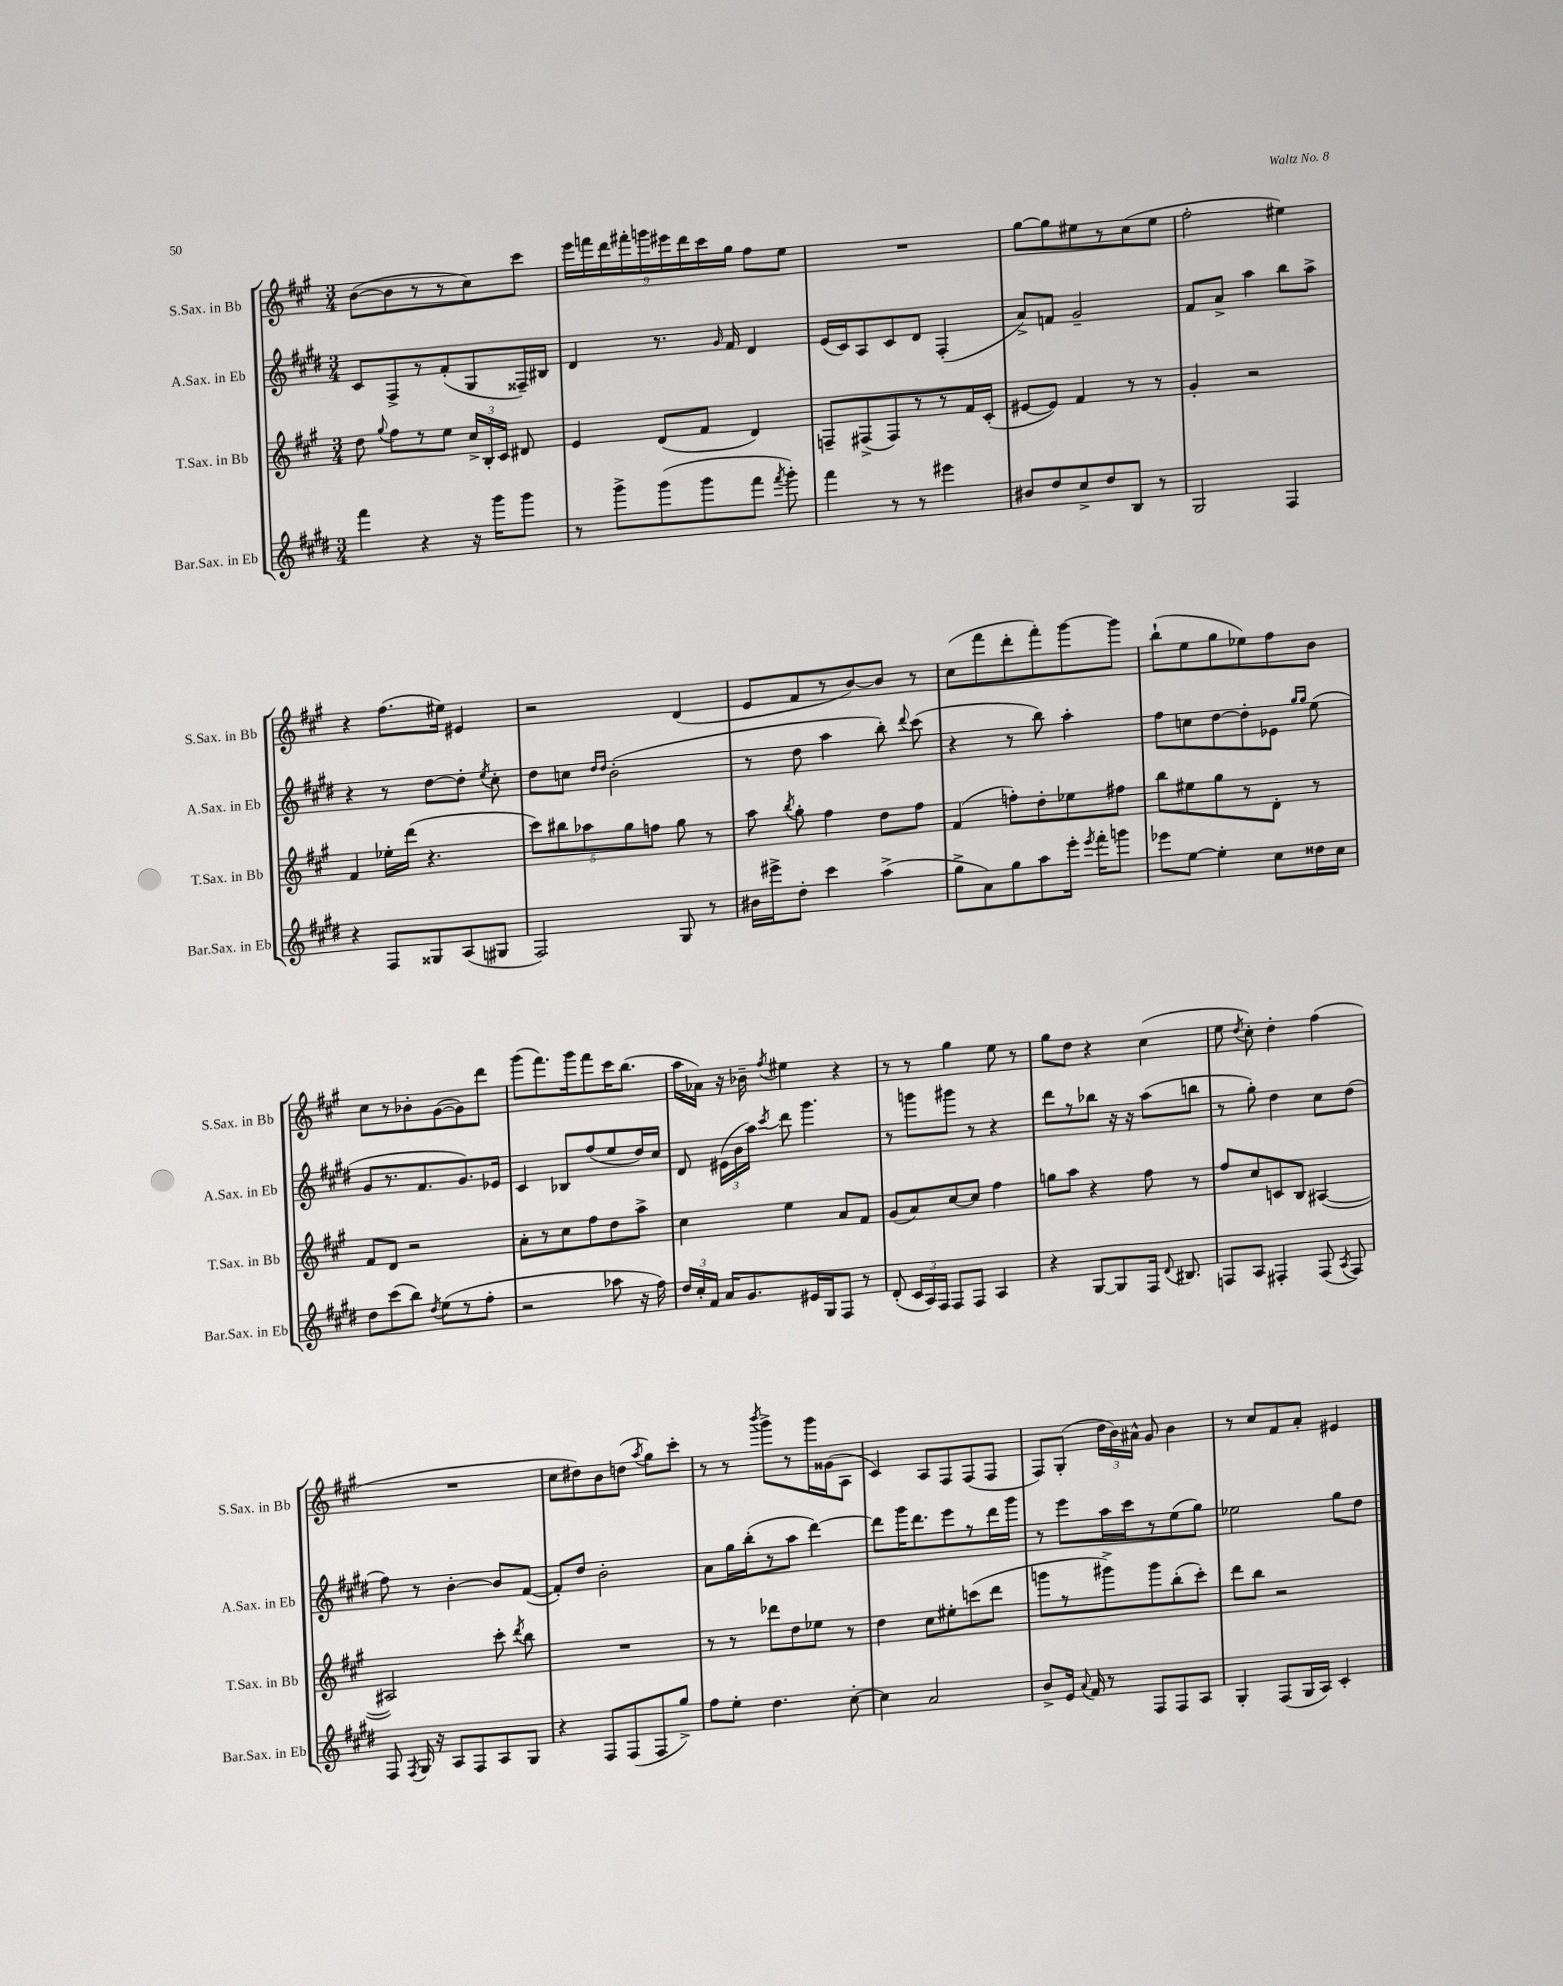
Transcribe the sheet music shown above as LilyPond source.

<<
\new StaffGroup <<
\new Staff = "s0" \with { instrumentName = "S.Sax. in Bb" shortInstrumentName = "S.Sax. in Bb" } {
    \clef treble \key a \major \numericTimeSignature \time 3/4
    \autoBeamOff b'8[~( b'8 r8 r8 cis''8) cis'''8] |
    \tuplet 9/8 { e'''16[ f'''16 d'''16 fis'''16-. g'''16 eis'''16 d'''16 cis'''16 gis''16] } fis''8[ e''8] |
    R2. |
    gis''8[~ gis''8 eis''8 r8 cis''8( eis''8] |
    fis''2-. eis''4) |
    r4 fis''8.[( eis''16]) eis'4 |
    r2 d'4( |
    e'8[ fis'8 r8 b'8~) b'8] r8 |
    cis''8[( fis'''8 d'''8-. fis'''8-.) gis'''8~ gis'''8] |
    b''8[-!( e''8 gis''8 ees''8) fis''8 b'8] |
    cis''8[ r8 bes'8-. gis'8~( gis'8) d'''8] |
    gis'''8[( fis'''8.) gis'''16 fis'''8 cis'''16 b''8.]( |
    a''16[ aes'16]) r16 bes'16-- \acciaccatura { fis''8 } eis''4 r4 |
    r8 r8 gis''4 e''8 r8 |
    gis''8[ d''8] r4 cis''4( |
    e''8 \acciaccatura { d''8 } cis''8-.) d''4-. fis''4( |
    R2. |
    cis''8[ dis''8) b'8 d''8]( \acciaccatura { a''8 } gis''8[) cis'''8]-. |
    r8 r8 \acciaccatura { b'''8 } gis'''8[-> r8 gis'''16 gisis'16( a8] |
    cis'4) a8[ fis8 fis8( fis8] |
    fis8[) gis8]-.( \tuplet 3/2 { d''16[ b'16) ais'16]-^ } gis'8 b'4 |
    r8 cis''8[ fis'8 a'8]-. eis'4 \bar "|." |
}
\new Staff = "s1" \with { instrumentName = "A.Sax. in Eb" shortInstrumentName = "A.Sax. in Eb" } {
    \clef treble \key e \major \numericTimeSignature \time 3/4
    \autoBeamOff cis'8[ fis8-> r8 fis'8-.( gis8 fisis16--) bis16] |
    dis'4 r8. \grace { gis'16 } fis'16 dis'4 |
    e'16[( cis'16) a8 cis'8 dis'8] fis4-.( |
    a'8[->) f'8] gis'2-- |
    fis'8[ a'8]-> a''4 b''8[ a''8]-> |
    r4 r8 dis''8[~ dis''8]-. \acciaccatura { e''8 } cis''8-. |
    dis''8[ c''8] \grace { dis''16[ dis''16] } b'2-.( |
    r8 dis''8 a''4 b''8-.) \appoggiatura { dis'''8 } cis'''8( |
    r4 r8 b''8) a''4-. |
    fis''8[ c''8 dis''8~ dis''8-. ees'8] \grace { gis''16[ gis''16] } e''8( |
    gis'8[ r8. fis'8. gis'8.) ees'16] |
    cis'4 bes8[ fis''8( e''8 dis''16) cis''16] |
    dis'8 \tuplet 3/2 { eis'16[( b'16 a''16]) } \acciaccatura { cis'''8 } dis'''8 gis'''4. |
    r8 g'''8[ gis'''8] r8 r4 |
    dis'''8[ r8 bes''8] r16 r16 a''8[( b''8] |
    r8 gis''8-.) dis''4 cis''8[ dis''8]( |
    fis''8) r8 b'4~-. b'8[ fis'8]~( |
    fis'8[-.) dis''8] b'2-. |
    a'8[ gis''16 b''16-.( r8 a''8] dis'''4~) |
    dis'''8[ gis'''16 dis'''8. e'''8 r8 dis'''16 gis'''16] |
    r8 e'''8[ a''16 cis'''16 r8 e''8( gis''8]) |
    ees''2 gis''8[ dis''8] \bar "|." |
}
\new Staff = "s2" \with { instrumentName = "T.Sax. in Bb" shortInstrumentName = "T.Sax. in Bb" } {
    \clef treble \key a \major \numericTimeSignature \time 3/4
    \autoBeamOff d''8 \appoggiatura { gis''8 } fis''8[ r8 e''8] \tuplet 3/2 { cis''16[-> b16-. cis'16] } dis'8 |
    e'4 d'8[( fis'8] d'4) |
    f8[-- fis8->( fis8) r8 r8 fis'16 cis'16]-.( |
    eis'8[~ eis'8]) fis'4 r8 r8 |
    gis'4-. r2 |
    fis'4 ees''16[-. d'''16]( r4. |
    \tuplet 5/4 { cis'''8[) bis''8 aes''8 gis''8 f''8] } gis''8 r8 |
    a''8 \acciaccatura { b''8 } gis''8-. fis''4 d''8[ fis''8] |
    fis'4( f''8[-.) d''8-. ees''8 fis''8] |
    b''8[ eis''8 gis''8 r8 d'8]-. r8 |
    fis'8[ d'8] r2 |
    a'8[-. r8 cis''8 fis''8 d''8 a''8]-> |
    cis''4 e''4 a'8[ fis'8] |
    gis'8[( a'8) cis''8~ cis''8] fis''4 |
    g''8[ a''8] r4 fis''8 r8 |
    fis''8[ cis''8 c'8 b8] ais4~( |
    ais2) cis'''8-. \acciaccatura { d'''8 } b''8 |
    R2. |
    r8 r8 des'''8[ d''8 ees''8] r8 |
    d''4 cis''8[ eis''8-. c'''8( d'''8] |
    g'''8[ r8 gis'''8->) gis'''8 b''8-.( cis'''8]-.) |
    d'''8[ b''8] r2 \bar "|." |
}
\new Staff = "s3" \with { instrumentName = "Bar.Sax. in Eb" shortInstrumentName = "Bar.Sax. in Eb" } {
    \clef treble \key e \major \numericTimeSignature \time 3/4
    \autoBeamOff fis'''4 r4 r16 gis'''16[ gis'''8] |
    r8 gis'''8[-> gis'''8( gis'''8 fis'''8] \acciaccatura { fis'''8 } gis'''8-.) |
    fis'''4 r8 r8 eis'''4 |
    bis'8[ dis''8 cis''8-> dis''8 b8] r8 |
    gis2 fis4 |
    r4 fis8[ gisis8 a8( gis8] |
    fis2) gis8 r8 |
    bis'16[ eis'''16-> dis''8]-. cis'''4 a''4->( |
    gis''8[-> a'8) gis''8 a''8 e'''16]-. \acciaccatura { e'''8 } fis'''16[-. g'''8] |
    ees'''8[ e''8]~ e''4-. cis''8[ disis''16 cis''16] |
    dis''8[ cis'''8( b''8]) \acciaccatura { dis''8 } e''8[( r8 fis''8]-. |
    r2 aes''8 r16 fis''16) |
    \tuplet 3/2 { dis''16[ cis''16-. fis'16] } a'16[ gis'8. eis'16 gis16 fis8] r8 |
    dis'8-.( \tuplet 3/2 { cis'16[ a16) fis16] } fis8[ fis8] a4 |
    r4 gis8[~ gis8 fis16] \appoggiatura { dis'8 } bis8. |
    f8[ a8] fis4-. fis8( \acciaccatura { a8 } fis8) |
    fis8 \acciaccatura { fis8 } gis16 r16 a8[ fis8 a8 gis8] |
    r4 fis8[ fis8( fis8 gis''8]->) |
    fis''8[ e''8]-. dis''4. cis''8~-. |
    cis''4 a'2 |
    b'8[-> e'16] \appoggiatura { a'8 } fis'16 r8 fis8[ fis8 a8] |
    gis4-. fis8[( gis16 a16]) cis'4-. \bar "|." |
}
>>
>>
\layout { \context { \Score \remove "Bar_number_engraver" } }
